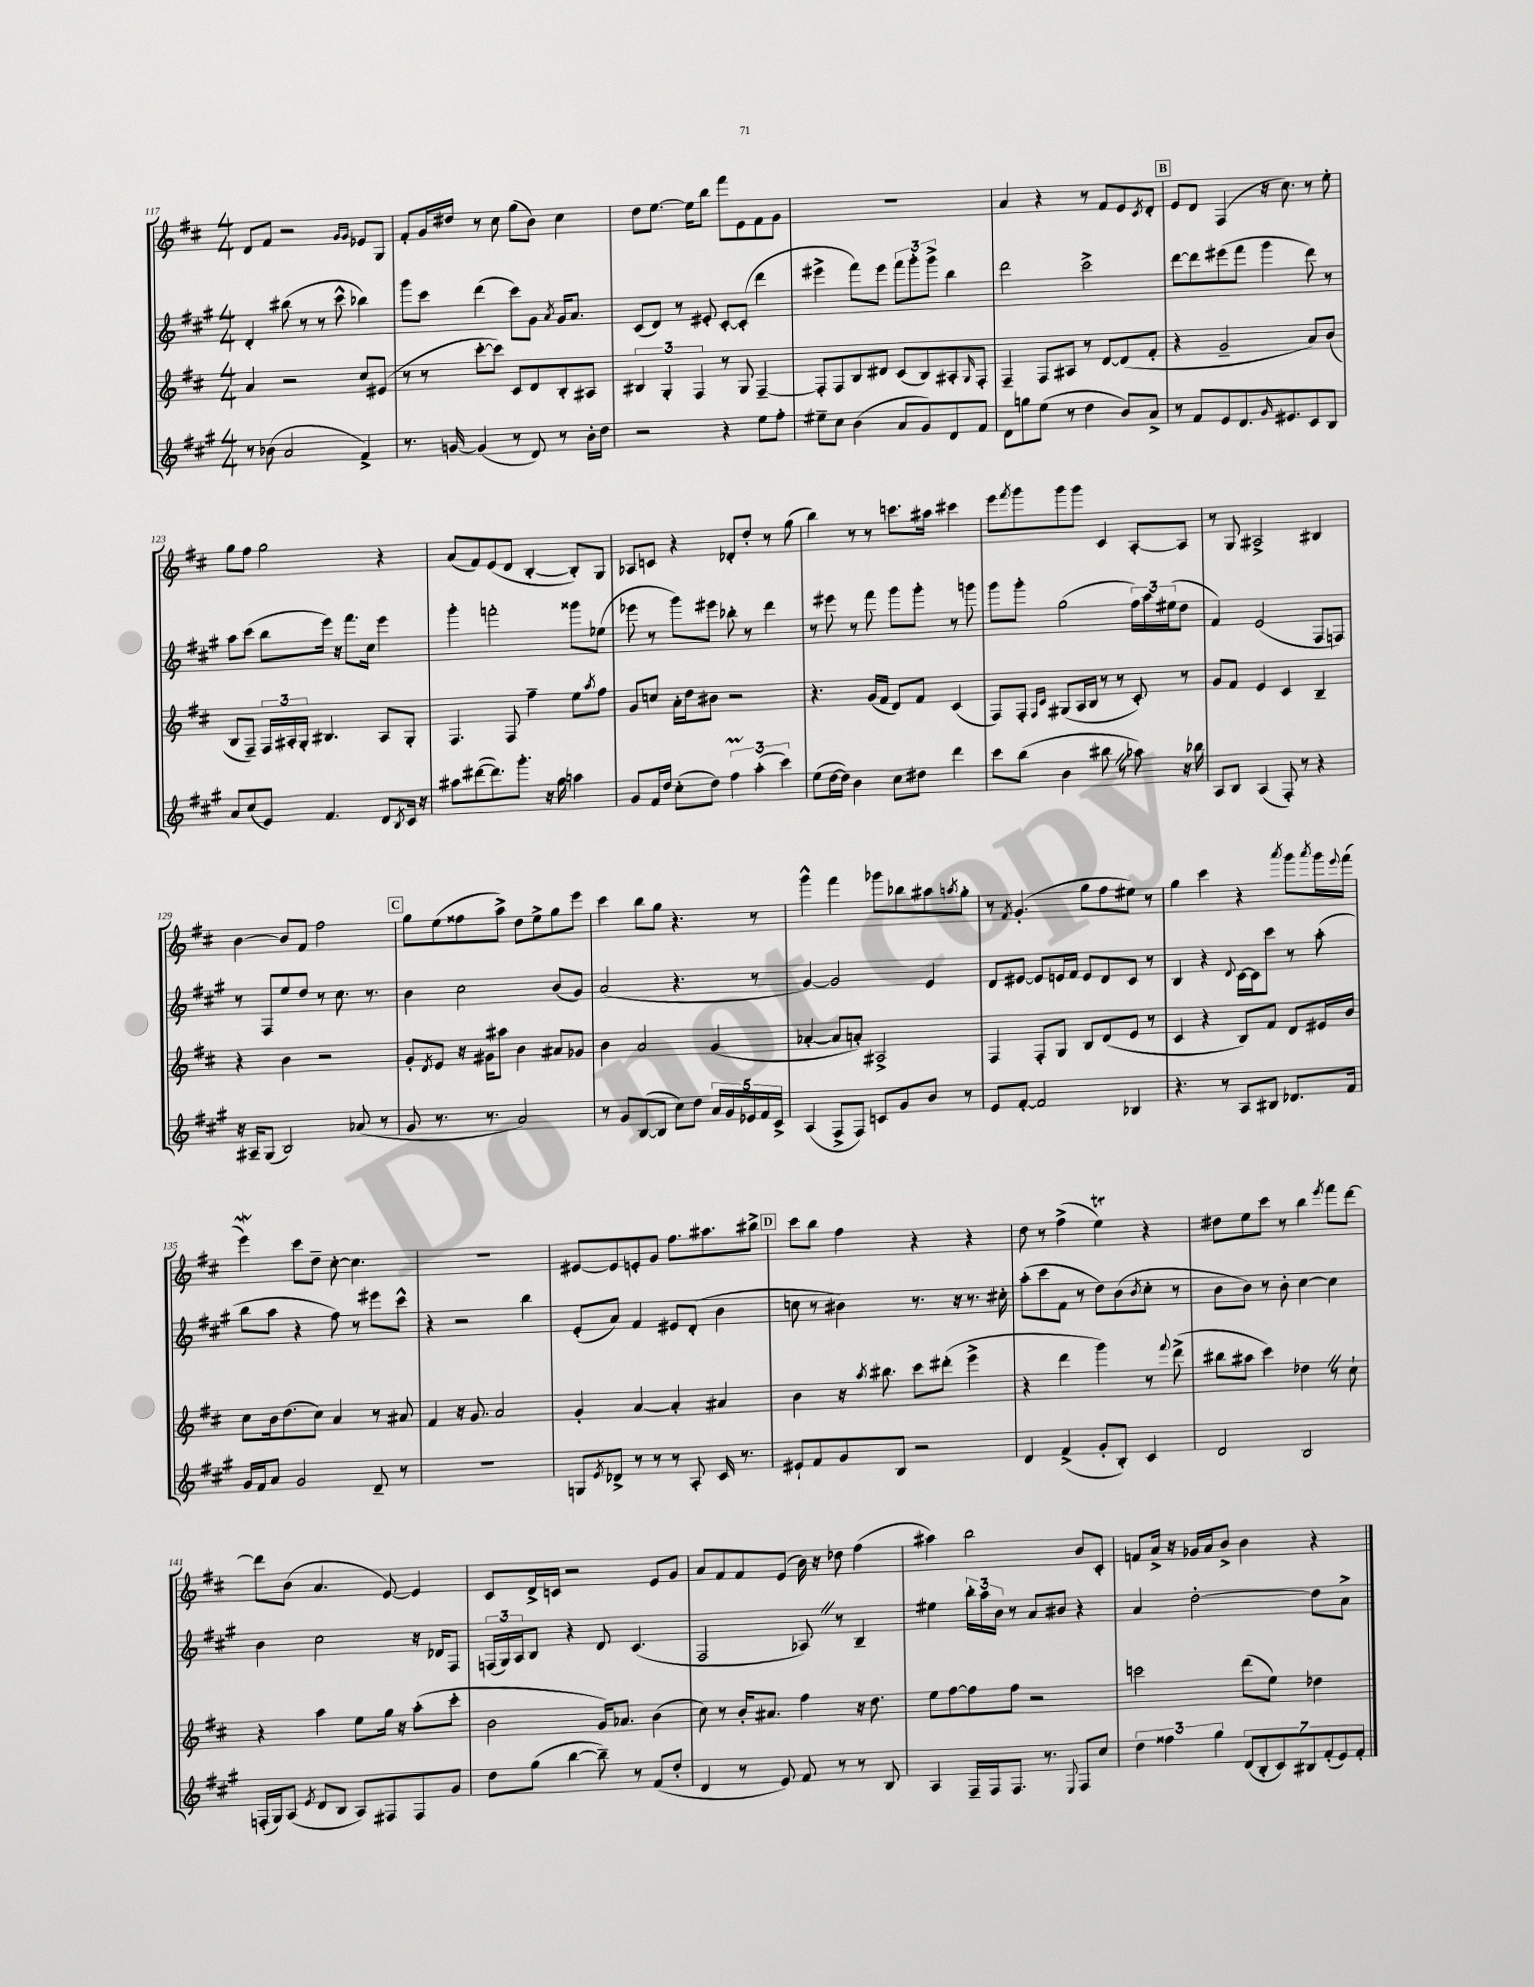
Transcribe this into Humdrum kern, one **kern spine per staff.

**kern	**kern	**kern	**kern
*staff4	*staff3	*staff2	*staff1
*clefG2	*clefG2	*clefG2	*clefG2
*k[f#c#g#]	*k[f#c#]	*k[f#c#g#]	*k[f#c#]
*M4/4	*M4/4	*M4/4	*M4/4
8r	4a	4d'	8d
(8b-	.	.	8f#
2a	2r	(8bb#	2r
.	.	8r	.
.	.	8r	.
.	.	8ccc#^^	.
.	.	.	16qqg
.	.	.	16qqg
4f#^)	8cc#	4bb-)	8e-
.	(8e#	.	8G
=	=	=	=
8.r	8r	8ggg#	8f#'
.	8r	8ccc#	16g
[16g	.	.	16dd#
(4g]	[8ccc#'	(4ddd	8r
.	8ccc#])	.	8cc#
8r	8c#	8ccc#)	(8gg
8d)	8d	8g#	8b)
.	.	8qa	.
8r	8B'	16g#	4cc#
.	.	8.a	.
16b'	8A#	.	.
16dd	.	.	.
=	=	=	=
2r	6B#	(8c#	8dd
.	.	8d)	[8.ee
.	6G'	.	.
.	.	8r	.
.	.	.	16ee]
.	6F#	.	.
.	.	8e#'	8bb
4r	8r	[8c#'	8fff#
.	8G	(8c#']	8e
8ee	[4F#~	4ddd	8f#
8ff#'	.	.	8g
=	=	=	=
8ee#~	8F#']	4eee#^	1r
8cc#	8F#	.	.
(4b	8B	8fff#)	.
.	8d#	8eee#	.
8a	(8c#	12fff#	.
.	.	12ggg#'	.
8g#)	8B)	.	.
.	.	12ggg#^	.
8d	8A#'	4bb	.
.	16qqG	.	.
8f#	8F#'	.	.
=	=	=	=
8d	4F#~	2ddd	4a
8gg	.	.	.
(8ee	8F#	.	4r
8r	8A#	.	.
4dd	8r	2ccc#^	8r
.	[8d	.	8f#
8b)	(8d]	.	8e
.	.	.	8qc#
8a^	8f#'	.	8d'
=	=	=	=
8r	4r	[8ddd	8e
8f#	.	8ddd]	8d
8e	2g~	(8eee#	(4F#
8.d	.	8fff#	.
.	.	4ggg#	16r
16qqg#	.	.	.
8.e#	.	.	8.cc#)
8c#	8a)	8ddd)	8r
8B	(8b	8r	8ee'
=	=	=	=
8a	8B	8aa	8gg
(8cc#	8F#~)	(8ccc#	8ff#
8e)	24F#	8bb	2gg
.	24A#'	.	.
.	24G'	.	.
4.f#	4.B#	16eee)	.
.	.	16r	.
.	.	8.fff#	.
.	.	16cc#	.
8d	8A#	4eee	4r
8qB	.	.	.
16c#	8G'	.	.
16r	.	.	.
=	=	=	=
8aa#	4.F#	4ggg#'	(8a
([8ddd#	.	.	8f#)
8.ddd#])	.	2fff'	(8e
.	8F#	.	8d
8.ggg#'	.	.	.
.	4ff#~	.	[4B'
16r	.	.	.
16gg#	.	.	.
4aa	8ee	8ggg##	8B'])
.	8qaa	.	.
.	8ff#	(8ee-	8G
=	=	=	=
8g#	8g	8eee-	8A-
16f#	8cc	8r	8c
16dd	.	.	.
(8cc#'	16a'	8ggg#)	4r
.	16dd	.	.
8dd)	8b#	8eee#	.
6ff#	2r	8bb-'	8d-'
.	.	8r	8dd'
(6aa'	.	.	.
.	.	4ddd	8r
6ccc#)	.	.	.
.	.	.	(8gg
=	=	=	=
(8ee	4.r	8r	4bb)
[16dd	.	8eee#	.
16dd])	.	.	.
4b	.	8r	8r
.	(16g	8fff#	8r
.	16f#	.	.
8cc#	8d)	8ggg#	8.ccc
8dd#	8f#	8ggg#'	.
.	.	.	16aa#
4ddd	(4c#	8r	4ccc#
.	.	8ggg	.
=	=	=	=
8ccc#	8F#)	8ggg#	8eee
.	.	.	8qfff#
(8bb	8F#'	8ggg#'	8ggg
.	16qqF#	.	.
.	16qqc#	.	.
4b	(8G#	(2gg#	8ggg
.	16A	.	8ggg
.	16B	.	.
8bb#	8r	.	4c#
8r	8r	.	.
8aa-)	8c#')	24ff#)	[8A'
.	.	24aa	.
.	.	(24ee#	.
16r	8r	8dd	8A]
16bb-	.	.	.
=	=	=	=
8A	8g	4f#)	8r
8B	8f#	.	8G
(4A	4e	(2e	2A#^
8F#')	4c#	.	.
8r	.	.	.
4r	4B~	8F#	4B#
.	.	8F)	.
=	=	=	=
16r	4r	8r	[4b
16A#~	.	.	.
(8G#	.	8F#	.
2B)	4b	8ee	8b]
.	.	8dd	8f#
.	2r	8r	2ff#
.	.	8.cc#	.
(8a-	.	.	.
.	.	8.r	.
8r	.	.	.
=	=	=	=
8g#	8g'	4b	8gg
.	8qd	.	.
8.r	8e	.	(8ee
.	16r	2cc#	8ff##
8.r	16g#	.	.
.	8aa#	.	8aa^)
2a)	4b	.	8dd
.	.	.	8ee^
.	8a#	(8b	8gg
.	8g-	8g#)	8eee
=	=	=	=
8r	4b	(2a	4ccc#
8g#	.	.	.
([8B	2a	.	8bb
8B]	.	.	8gg
8cc#)	.	4.r	4.r
8dd	.	.	.
20a	(4g	.	.
20g#	.	.	.
20e-	.	.	.
.	.	8r	8r
20f#	.	.	.
20c#^	.	.	.
=	=	=	=
(4A	[4a-'	[4g#)	4ggg^^
8F#^	8a-]	2g#]	4fff#
8F#)	8a')	.	.
8c	2A#^	.	8ggg-
8g#	.	.	8bb-
8b	.	4e	8aa#
.	.	.	8qaa
8r	.	.	8gg'
=	=	=	=
8e	4F#	8d	8r
.	.	.	8qf#
[8f#'	.	[8e#	(4.g'
2f#]	8F#'	8e#]	.
.	8G	16e	.
.	.	16f#	.
.	8B	8e	8gg
.	(8d	8d	8ff#
4B-	8e	8c#	8ee#)
.	8r	8r	8r
=	=	=	=
4.r	4c#	4B	4gg
.	4r	4r	4ccc#
8r	.	.	.
.	.	8qqd	.
8A	8B)	[16c#	4r
.	.	16c#]	.
8B#	8f#	8ccc#	.
.	.	.	8qaaa
8.d-	8d	8r	8ggg
.	.	.	8qaaa
.	16e#	(8aa'	16ggg
.	.	.	8qqeee
16f#	16b	.	(16fff#
=	=	=	=
16g#	8cc#	8bb	4eee)
16f#	.	.	.
8a	16b	8aa	.
.	(8.dd	.	.
2g#	.	4r	8ccc#
.	8cc#)	.	8dd~
.	4a	8ff#)	[8cc#'
.	.	8r	4.cc#]
8d~	8r	8eee#	.
8r	8a#	8ccc#^^	.
=	=	=	=
1r	4f#	4r	1r
.	16r	2r	.
.	8.g	.	.
.	2a	.	.
.	.	4bb	.
=	=	=	=
8G	4g'	(8e'	[8e#
8qe	.	.	.
8d-^	.	8a)	8e#]
8r	[4a	4f#	8e'
8r	.	.	8g
8r	4a']	8e#	8.ff#
8A'	.	(8d'	.
.	.	.	8.aa#
16c#	4a#	4b	.
8.r	.	.	.
.	.	.	8bb#^
=	=	=	=
8e#`	4b	8cc	8ccc#
8f#	.	8r	8bb
8g#	16r	4b#)	4ff#
.	8qaa	.	.
.	8.bb#	.	.
8B	.	.	.
2r	8ccc#	8.r	4r
.	(8ddd#'	.	.
.	.	16r	.
.	4eee^	8.r	4r
.	.	16cc#'	.
=	=	=	=
4d	4r	(8aa'	8dd
.	.	8ccc#	8r
(4f#^	4ddd	8f#	(4ff#^
.	.	8r	.
8g#'	4ggg)	8dd)	4ee)
8B')	.	(8b	.
.	.	8qb	.
4c#	8r	8cc#'	4r
.	8qqfff#	.	.
.	(8ddd^	8r	.
=	=	=	=
2d	8bb#	8b	8dd#
.	8aa#	8b)	8ee
.	4ccc#)	8r	8ccc#
.	.	8b'	8r
2B	4dd-	[4cc#	4bb
.	.	.	8qeee
.	8r	4cc#]	8fff#
.	8cc#`	.	[8ddd
=	=	=	=
(16F'	4r	4b	8ddd]
16G#)	.	.	.
(8A	.	.	(8b
8qe	.	.	.
8d	4aa	2cc#	4.a
8B	.	.	.
8A)	8ee	.	.
8F#	16gg	.	[8e)
.	16r	.	.
8F#	(8aa'	16r	4e]
.	.	16d-	.
8g#	8ccc#'	8F#	.
=	=	=	=
8dd	2b	(24F	8c#
.	.	24G#)	.
.	.	24A	.
(8gg#	.	8B	16d^
.	.	.	16c
[4bb	.	4r	2r
8bb~])	16g)	8d	.
.	8.a-	.	.
8r	.	(4.c#	.
(8f#	(4b	.	8e
8dd'	.	.	8g
=	=	=	=
4d	8cc#)	2F#	8a
.	8r	.	8f#
8r	16b'	.	8f#
.	8.a#	.	.
8e)	.	.	(8e
8f#	4ff#	8A-)	16b)
.	.	.	16r
8r	.	8r	8dd-
8r	16r	4B~	(4ff#
.	8.dd	.	.
8B	.	.	.
=	=	=	=
4A	8ee	4ee#	4aa#)
.	[8ff#	.	.
16F#~	8ff#]	24bb'	2bb
.	.	24aa	.
16F#	.	.	.
.	.	24b	.
8.F#	8ff#	8r	.
.	2r	8a	.
8.r	.	.	.
.	.	8b#	.
8qqE	.	.	.
8F#	.	4r	8b
8cc#	.	.	8c#'
=	=	=	=
6dd	2ccc	4a	8f
.	.	.	16a^
6ff##	.	.	.
.	.	.	16r
.	.	[2dd'	16g-
.	.	.	16a
6gg#	.	.	.
.	.	.	8b^
(14d	(8ddd	.	4b
14B'	.	.	.
.	8ee)	.	.
14c#)	.	.	.
14B#	.	.	.
.	4dd-	8dd]	4r
(14f#'	.	.	.
14e)	.	.	.
.	.	8a^	.
14f#'	.	.	.
==	==	==	==
*-	*-	*-	*-
